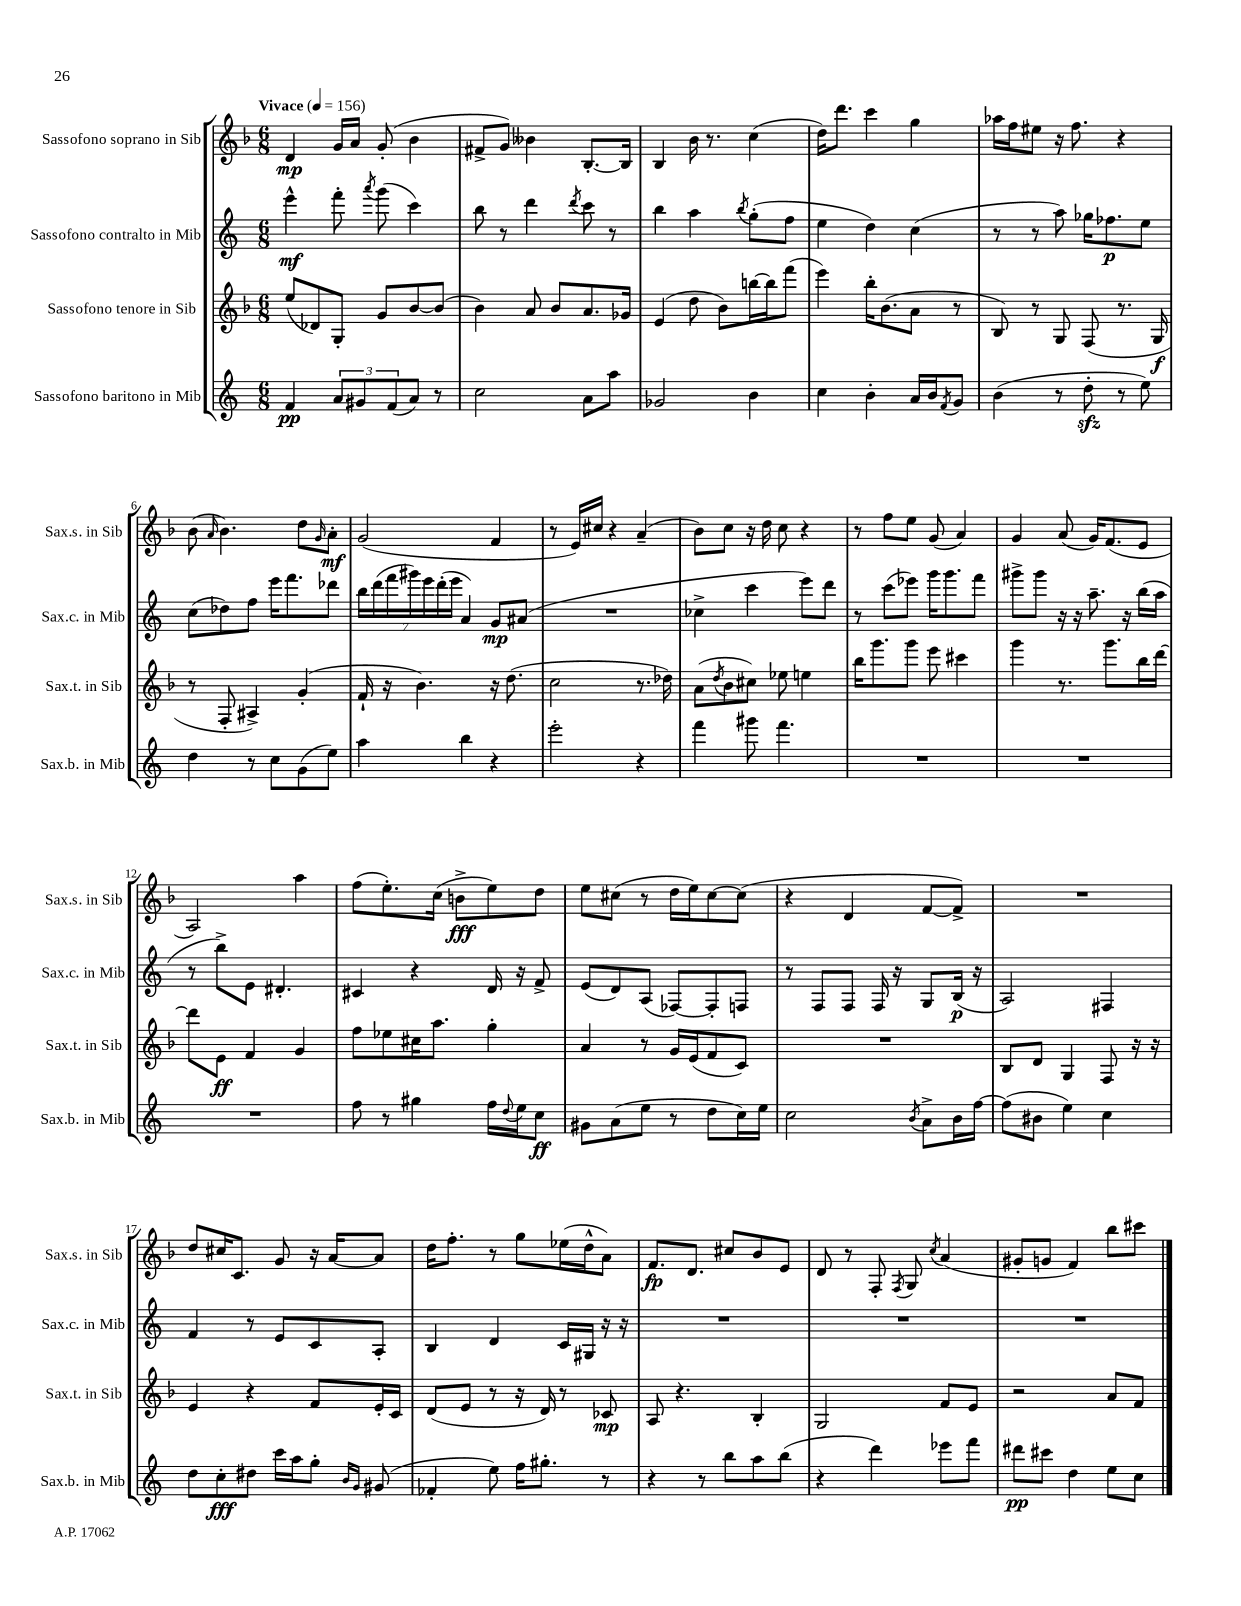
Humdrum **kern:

**kern	**kern	**kern	**kern
*staff4	*staff3	*staff2	*staff1
*clefG2	*clefG2	*clefG2	*clefG2
*k[]	*k[b-]	*k[]	*k[b-]
*M6/8	*M6/8	*M6/8	*M6/8
*MM156	*MM156	*MM156	*MM156
4f/	(8ee/L	4eee^^\	4d/
.	8d-/)	.	.
12a/L	8G'/J	8fff'\	16g/LL
.	.	.	16a/JJ
12g#/	.	.	.
.	.	8qaaa/	.
.	8g/L	(8ggg\	(8g'/
(12f/	.	.	.
8a/J)	[8b-/	4ccc\)	4b-\
8r	(8b-/]J	.	.
=	=	=	=
2cc\	4b-\)	8bb\	8f#^/L
.	.	8r	8g/J)
.	8a/	4ddd\	4b--\
.	8b-/L	.	.
.	.	8qddd/	.
8a\L	8.a/	8ccc\	[8.B-'/L
8aa\J	.	8r	.
.	16g-/Jk	.	16B-/]Jk
=	=	=	=
2g-/	(4e/	4bb\	4B-/
.	8dd\	4aa\	16b-\
.	.	.	8.r
.	8b-\L)	.	.
.	.	8qbb/	.
4b\	[16bb\L	(8gg'\L	(4cc\
.	16bb\]J	.	.
.	(8fff\J	8ff\J	.
=	=	=	=
4cc\	4eee\)	4ee\	16dd\LK)
.	.	.	8.ddd\J
4b'\	16bb-'\LK	4dd\)	4ccc\
.	(8.b-\	.	.
16a/LL	8a\J	(4cc\	4gg\
16b/J	.	.	.
8qf/	.	.	.
8g/J	8r	.	.
=	=	=	=
(4b\	8B-/)	8r	16aa-\LL
.	.	.	16ff\J
.	8r	8r	8ee#\J
8r	8G/	8aa\)	16r
.	.	.	8.ff\
8dd'\	(8F/	16gg-\LK	.
.	.	8.ff-\	.
8r	8.r	.	4r
8ee\)	.	8ee\J	.
.	16G/	.	.
=	=	=	=
4dd\	8r	(8cc\L	(8b-\
.	.	.	16qqa/
.	8F'/	8dd-\)	4.b-\)
8r	4A#^/)	8ff\J	.
8cc\L	.	16eee\LK	.
.	.	8.fff\	.
(8g\	(4g'/	.	8dd\L
.	.	.	16qqg/
8ee\J)	.	8ddd-\J	8a'\J
=	=	=	=
4aa\	16f`/	28bb\LL	(2g/
.	.	(28ddd\	.
.	16r	.	.
.	.	28fff\	.
.	.	28ggg#\)	.
.	4.b-\)	.	.
.	.	28eee\	.
.	.	(28ddd'\	.
.	.	28eee\JJ	.
4bb\	.	4a/)	.
4r	16r	8g/L	4f/
.	(8.dd\	.	.
.	.	(8a#/J	.
=	=	=	=
2eee'\	2cc\	2.r	8r
.	.	.	16e/LL)
.	.	.	16cc#/JJ
.	.	.	4r
4r	8.r	.	(4a~/
.	16dd-\)	.	.
=	=	=	=
4fff\	(8a\L	4cc-^\	8b-\L)
.	8qdd/	.	.
.	8b-\	.	8cc\J
8ggg#\	8cc#\J)	4ccc\	16r
.	.	.	16dd\
4.fff\	8ee-\	.	8cc\
.	4ee\	8eee\L)	4r
.	.	8ddd\J	.
=	=	=	=
2.r	16bb-\LK	8r	8r
.	8.ggg\	.	.
.	.	(8ccc\L	8ff\L
.	8ggg\J	8eee-\J)	8ee\J
.	8eee\	16ggg\LK	(8g/
.	.	8.ggg\	.
.	4ccc#\	.	4a/)
.	.	8fff\J	.
=	=	=	=
2.r	4ggg\	8ggg#^\L	4g/
.	.	8ggg#\J	.
.	8.r	16r	(8a/
.	.	16r	.
.	.	8.aa~\	16g/LK)
.	8.ggg\L	.	(8.f/
.	.	16r	.
.	16bb-\L	(16bb\LL	8e/J
.	[16ddd\JJ	16aa\JJ	.
=	=	=	=
2.r	8ddd\]L	8r	2A/)
.	8e\J	8bb^\L)	.
.	4f/	8e\J	.
.	.	4.d#'/	.
.	4g/	.	4aa\
=	=	=	=
8ff\	8ff\L	4c#/	(8ff\L
8r	8ee-\	.	8.ee'\)
4gg#\	16cc#\K	4r	.
.	8.aa\J	.	(16cc\Jk
.	.	.	8b^\L
16ff\LL	4gg'\	16d/	8ee\)
8qqdd/	.	.	.
16ee\J	.	16r	.
8cc\J	.	8f^/	8dd\J
=	=	=	=
8g#\L	4a/	(8e/L	8ee\L
(8a\	.	8d/)	(8cc#\J
8ee\J	8r	(8A/J	8r
8r	16g/LL	[8F-/L)	16dd\LL
.	(16e/J	.	16ee\J)
8dd\L	8f/	8F-'/]	[8cc#\
16cc\L)	8c/J)	8F/J	(8cc#\]J
16ee\JJ	.	.	.
=	=	=	=
2cc\	2.r	8r	4r
.	.	8F/L	.
.	.	8F/J	4d/
.	.	16F/	.
.	.	16r	.
8qb/	.	.	.
8a^\L	.	8G/L	[8f/L
16b\L	.	(16B/Jk	8f^/]J)
[16ff\JJ	.	16r	.
=	=	=	=
(8ff\]L	8B-/L	2A/)	2.r
8b#\J	8d/J	.	.
4ee\)	4G/	.	.
4cc\	8F/	4F#/	.
.	16r	.	.
.	16r	.	.
=	=	=	=
8dd\L	4e/	4f/	8dd/L
8cc'\	.	.	16cc#/K
.	.	.	8.c/J
8dd#\J	4r	8r	.
16ccc\LL	.	8e/L	8g/
16aa\J	.	.	.
8gg'\J	8f/L	8c/	16r
.	.	.	[16a/LK
16qqb/LL	.	.	.
16qqg/JJ	.	.	.
(8g#/	16e'/L	8A'/J	8a/]J
.	16c/JJ	.	.
=	=	=	=
4f-'/	(8d/L	4B/	16dd\LK
.	.	.	8.ff'\J
.	8e/J	.	.
8ee\)	8r	4d/	8r
16ff\LK	16r	.	8gg\L
8.gg#'\J	16d/)	.	.
.	8r	16c/LL	(16ee-\L
.	.	16G#/JJ	16dd^^\J
8r	8c-/	16r	8a\J)
.	.	16r	.
=	=	=	=
4r	8A/	2.r	8.f/L
.	4.r	.	.
.	.	.	8.d/J
8r	.	.	.
8bb\L	.	.	8cc#/L
8aa\	4B-'/	.	8b-/
(8bb\J	.	.	8e/J
=	=	=	=
4r	2G/	2.r	8d/
.	.	.	8r
4ddd\)	.	.	8F'/
.	.	.	8qF/
.	.	.	8G/
.	.	.	8qcc/
8eee-\L	8f/L	.	(4a/
8fff\J	8e/J	.	.
=	=	=	=
8ddd#\L	2r	2.r	8g#'/L
8ccc#\J	.	.	8g/J
4dd\	.	.	4f/)
8ee\L	8a/L	.	8bb-\L
8cc\J	8f/J	.	8ccc#\J
==	==	==	==
*-	*-	*-	*-
